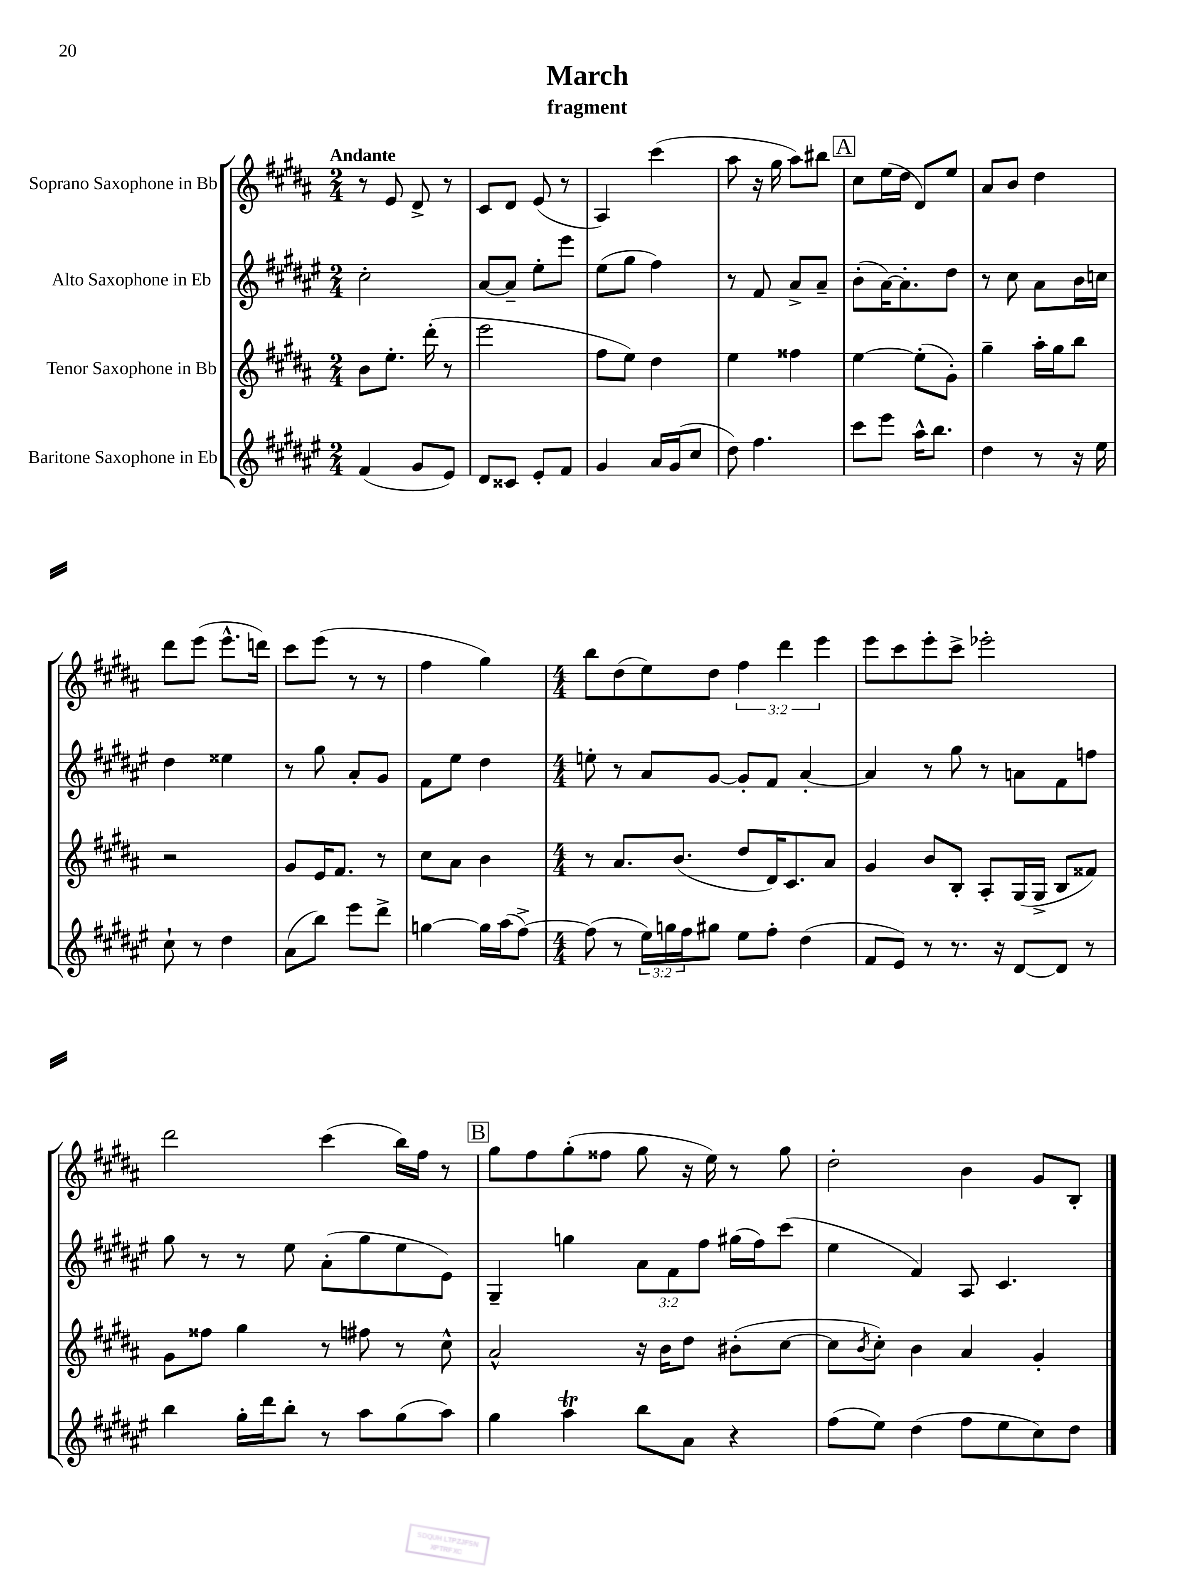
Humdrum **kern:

**kern	**kern	**kern	**kern
*staff4	*staff3	*staff2	*staff1
*clefG2	*clefG2	*clefG2	*clefG2
*k[f#c#g#d#a#e#]	*k[f#c#g#d#a#]	*k[f#c#g#d#a#e#]	*k[f#c#g#d#a#]
*M2/4	*M2/4	*M2/4	*M2/4
(4f#	8b	2cc#'	8r
.	8.ee'	.	8e
8g#	.	.	8d#^
.	(16ddd#'	.	.
8e#)	8r	.	8r
=	=	=	=
8d#	2eee	[8a#	8c#
8c##	.	8a#~]	8d#
8e#'	.	8ee#'	(8e
8f#	.	8eee#	8r
=	=	=	=
4g#	8ff#	(8ee#	4A#)
.	8ee)	8gg#	.
16a#	4dd#	4ff#)	(4ccc#
(16g#	.	.	.
8cc#	.	.	.
=	=	=	=
8dd#)	4ee	8r	8aa#
4.ff#	.	8f#	16r
.	.	.	16gg#
.	4ff##	8a#^	8aa#)
.	.	8a#~	8bb#
=	=	=	=
8ccc#	[4ee	(8b'	8cc#
8eee#	.	[16a#)	(16ee
.	.	8.a#']	16dd#
16aa#^^	(8ee']	.	8d#)
8.bb	.	.	.
.	8g#')	8dd#	8ee
=	=	=	=
4dd#	4gg#~	8r	8a#
.	.	8cc#	8b
8r	16aa#'	8a#	4dd#
.	16gg#	.	.
16r	8bb	16b	.
16ee#	.	16cc	.
=	=	=	=
8cc#`	2r	4dd#	8ddd#
8r	.	.	(8eee
4dd#	.	4ee##	8.eee^^
.	.	.	16ddd)
=	=	=	=
(8a#	8g#	8r	8ccc#
8bb)	16e	8gg#	(8eee
.	8.f#	.	.
8eee#	.	8a#'	8r
8ddd#^	8r	8g#	8r
=	=	=	=
[4gg	8cc#	8f#	4ff#
.	8a#	8ee#	.
16gg]	4b	4dd#	4gg#)
(16aa#	.	.	.
[8ff#^)	.	.	.
=	=	=	=
*M4/4	*M4/4	*M4/4	*M4/4
(8ff#]	8r	8ee'	8bb
8r	8.a#	8r	(8dd#
24ee#)	.	8a#	8ee)
24gg	.	.	.
.	(8.b	.	.
24ff#	.	.	.
8gg#	.	[8g#	8dd#
8ee#	8dd#	8g#']	6ff#
8ff#'	16d#)	8f#	.
.	.	.	6ddd#
.	8.c#	.	.
(4dd#	.	[4a#'	.
.	.	.	6eee
.	8a#	.	.
=	=	=	=
8f#	4g#	4a#]	8eee
8e#)	.	.	8ccc#
8r	8b	8r	8eee'
8.r	8B'	8gg#	8ccc#^
.	8A#'	8r	2eee-'
16r	.	.	.
[8d#	(16G#	8a	.
.	16G#^	.	.
8d#]	8B	8f#	.
8r	8f##)	8ff	.
=	=	=	=
4bb	8g#	8gg#	2ddd#
.	8ff##	8r	.
16gg#'	4gg#	8r	.
16ddd#	.	.	.
8bb'	.	8ee#	.
8r	8r	(8a#'	(4ccc#
8aa#	8ff#	8gg#	.
(8gg#	8r	8ee#	16bb)
.	.	.	16ff#
8aa#)	8cc#^^	8e#)	8r
=	=	=	=
4gg#	2a#^^	4G#~	8gg#
.	.	.	8ff#
4aa#	.	4gg	(8gg#'
.	.	.	8ff##
8bb	16r	12a#	8gg#
.	16b	.	.
.	.	12f#	.
8a#	8dd#	.	16r
.	.	12ff#	.
.	.	.	16ee)
4r	(8b#'	(16gg#	8r
.	.	16ff#)	.
.	[8cc#	(8ccc#	8gg#
=	=	=	=
(8ff#	8cc#]	4ee#	2dd#'
.	8qb	.	.
8ee#)	8cc#')	.	.
(4dd#	4b	4f#)	.
8ff#	4a#	8A#	4b
8ee#	.	4.c#	.
8cc#)	4g#'	.	8g#
8dd#	.	.	8B'
==	==	==	==
*-	*-	*-	*-
